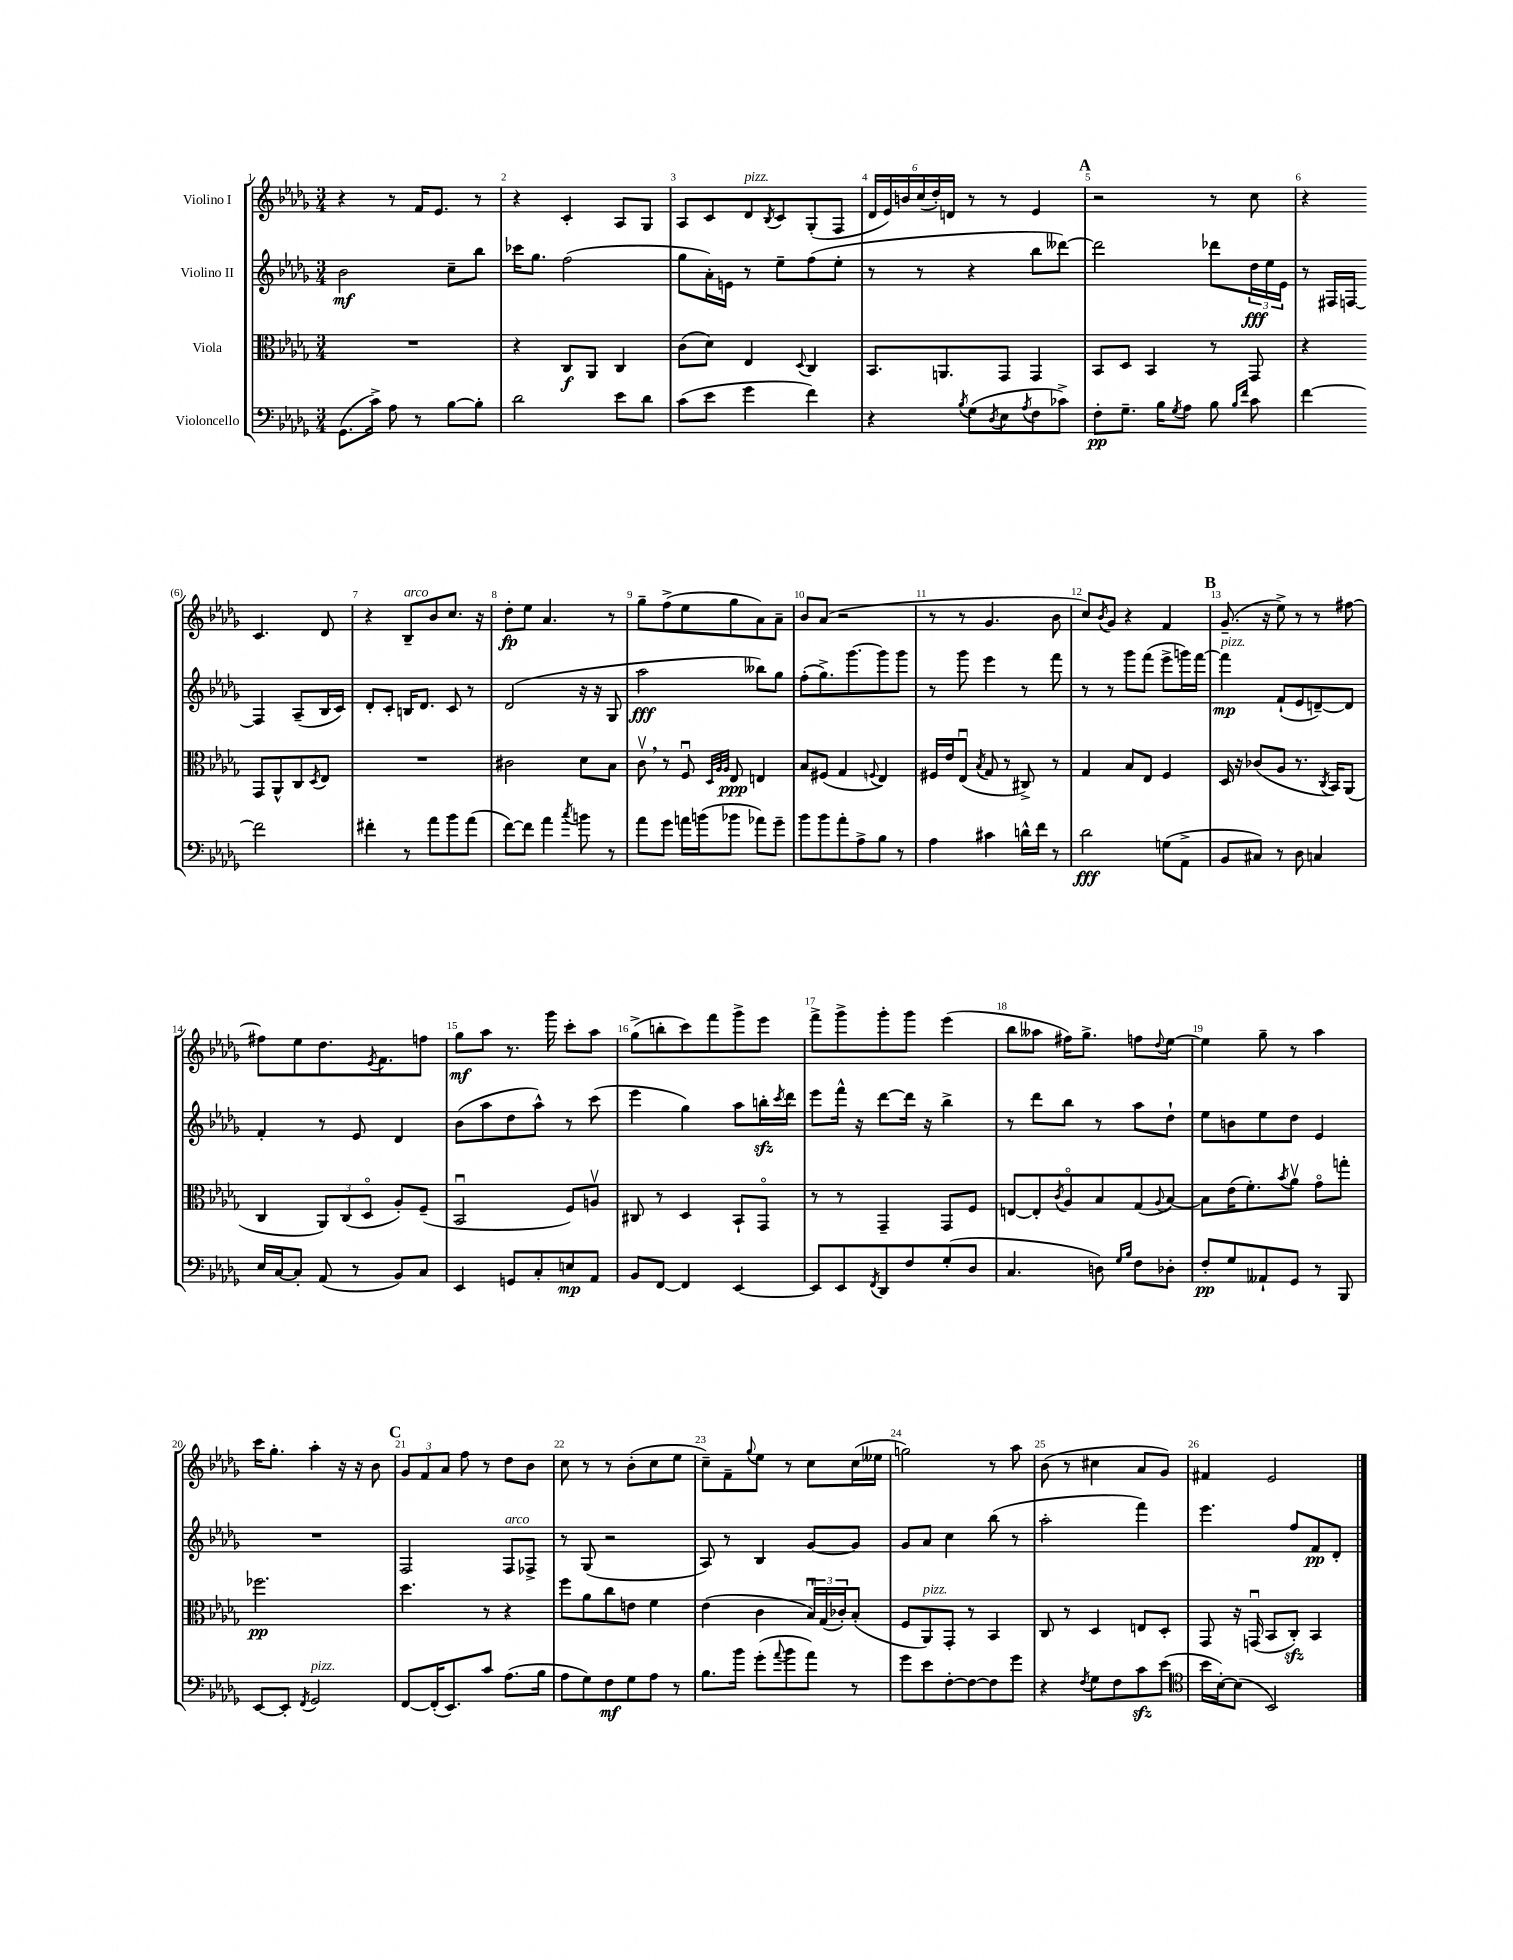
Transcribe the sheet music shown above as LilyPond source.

<<
\new StaffGroup <<
\new Staff = "s0" \with { instrumentName = "Violino I" } {
    \clef treble \key des \major \numericTimeSignature \time 3/4
    r4 r8 f'16 ees'8. r8 |
    r4 c'4-. aes8 ges8 |
    aes8 c'8 des'8^\markup { \italic "pizz." } \acciaccatura { bes8 } c'8 ges8-.( f8 |
    \tuplet 6/4 { des'16 ees'16) b'16 c''16( des''16-.) d'16 } r8 r8 ees'4 |
    \mark \markup { \bold "A" } r2 r8 c''8 |
    r4 c'4. des'8 |
    r4 bes8--^\markup { \italic "arco" } bes'8 c''8. r16 |
    des''8-.\fp ees''8 aes'4. r8 |
    ges''8-- f''8->( ees''8 ges''8 aes'8) aes'8-- |
    bes'8 aes'8( r2 |
    r8 r8 ges'4. bes'8 |
    c''8) \acciaccatura { bes'8 } ges'8 r4 f'4 |
    \mark \markup { \bold "B" } ges'8.--( r16 ees''8->) r8 r8 fis''8~ |
    fis''8 ees''8 des''8. \acciaccatura { ees'8 } f'8. f''8 |
    ges''8\mf aes''8 r8. ges'''16 c'''8-. aes''8 |
    ges''8->( b''8-. c'''8) f'''8 ges'''8-> ees'''8 |
    f'''8-> ges'''8-> ges'''8-. ges'''8 ees'''4( |
    bes''8 aeses''8 fis''16) ges''8.-> f''8 \appoggiatura { des''8 } ees''8~ |
    ees''4 ges''8-- r8 aes''4 |
    c'''16 ges''8.-. aes''4-. r16 r16 bes'8 |
    \mark \markup { \bold "C" } \tuplet 3/2 { ges'8 f'8 aes'8 } f''8 r8 des''8 bes'8 |
    c''8 r8 r8 bes'8-.( c''8 ees''8 |
    c''8--) f'8-- \appoggiatura { ges''8 } ees''8 r8 c''8 c''16( eeses''16 |
    g''2) r8 aes''8 |
    bes'8( r8 cis''4 aes'8 ges'8) |
    fis'4 ees'2 \bar "|." |
}
\new Staff = "s1" \with { instrumentName = "Violino II" } {
    \clef treble \key des \major \numericTimeSignature \time 3/4
    bes'2\mf c''8-- bes''8 |
    ces'''16 ges''8. f''2( |
    ges''8 aes'16-.) e'16 r8 ees''8-- f''8( ees''8-. |
    r8 r8 r4 bes''8 deses'''8~) |
    \mark \markup { \bold "A" } deses'''2 des'''8 \tuplet 3/2 { des''16\fff ees''16 ees'16 } |
    r8 fis16 f16~ f4 aes8--( bes16 c'16) |
    des'8-. c'8-. b16 des'8. c'8 r8 |
    des'2( r16 r16 ges8 |
    aes''2\fff beses''8) ges''8 |
    f''8-.( ges''8.->) ges'''8.~ ges'''8 ges'''8 |
    r8 ges'''8 ees'''4 r8 f'''8 |
    r8 r8 ges'''8 f'''8( ees'''8-> g'''16) f'''16~ |
    \mark \markup { \bold "B" } f'''4\mp^\markup { \italic "pizz." } f'8-!( ees'8 d'8~--) d'8 |
    f'4-. r8 ees'8 des'4 |
    bes'8( aes''8 des''8 aes''8-^) r8 c'''8( |
    ees'''4 ges''4) aes''8 b''16-.\sfz \acciaccatura { c'''8 } des'''16 |
    ees'''8 f'''16-^ r16 des'''8~ des'''16 r16 bes''4-> |
    r8 des'''8 bes''8 r8 aes''8 des''8-! |
    ees''8 b'8 ees''8 des''8 ees'4 |
    R2. |
    \mark \markup { \bold "C" } f2 f8^\markup { \italic "arco" } fes8-> |
    r8 ges8( r2 |
    aes8) r8 bes4 ges'8~ ges'8 |
    ges'8 aes'8 c''4 bes''8( r8 |
    aes''2-. f'''4) |
    ees'''4. f''8 f'8\pp des'8-. \bar "|." |
}
\new Staff = "s2" \with { instrumentName = "Viola" } {
    \clef alto \key des \major \numericTimeSignature \time 3/4
    R2. |
    r4 c8\f aes,8 c4 |
    c'8( des'8) ees4 \appoggiatura { des8 } c4 |
    bes,8. a,8. ges,8 ges,4 |
    \mark \markup { \bold "A" } bes,8 des8 bes,4 r8 ges,8 |
    r4 ges,8 aes,8-^ c8 \acciaccatura { des8 } ees8 |
    R2. |
    cis'2 des'8 bes8 |
    c'8\upbow \breathe r8 f8\downbow \grace { des32 aes32 aes32 } ees8\ppp e4 |
    bes8 fis8( ges4 \appoggiatura { f8 } ees4) |
    fis16 ees'16 ees8\downbow( \acciaccatura { bes8 } ges8 r8 cis8->) r8 |
    ges4 bes8 ees8 f4 |
    \mark \markup { \bold "B" } des16 r16 ces'8( aes8 r8. \acciaccatura { c8 } bes,16) aes,8( |
    c4 \tuplet 3/2 { aes,8) c8( des8\flageolet } aes8-.) f8--( |
    bes,2\downbow f8) a8\upbow |
    cis8 r8 des4 bes,8-! ges,8\flageolet |
    r8 r8 ges,4-- ges,8 f8 |
    e8~ e8-. \acciaccatura { c'8 } aes8\flageolet bes8 ges8( \appoggiatura { aes8 } bes8~) |
    bes8 ees'16( f'8.-.) \acciaccatura { bes'8 } aes'8\upbow ges'8\flageolet g''8-. |
    fes''2.\pp |
    \mark \markup { \bold "C" } des''4. r8 r4 |
    f''8 aes'8 c''8 e'8 f'4 |
    ees'4( c'4 \tuplet 3/2 { bes16\downbow) ges16( ces'16-.) } bes8-.( |
    f8 aes,8^\markup { \italic "pizz." }) ges,8-. r8 bes,4 |
    c8 r8 des4 e8 des8-. |
    ges,8 r16 g,16\downbow( bes,8 c8-.\sfz) bes,4 \bar "|." |
}
\new Staff = "s3" \with { instrumentName = "Violoncello" } {
    \clef bass \key des \major \numericTimeSignature \time 3/4
    ges,8.( c'16->) aes8 r8 bes8~ bes8-. |
    des'2 ees'8 des'8 |
    c'8( ees'8 ges'4 f'4) |
    r4 \acciaccatura { bes8 } ges8( \acciaccatura { des8 } ees8 \acciaccatura { aes8 } f8 ces'8->) |
    \mark \markup { \bold "A" } f8-.\pp ges8.-- bes16 \acciaccatura { ges8 } aes8 bes8 \grace { bes16 f'16 } c'8 |
    f'4~ f'2 |
    fis'4-. r8 aes'8 bes'8 aes'8( |
    f'8~) f'8 aes'4 \acciaccatura { c''8 } b'8 r8 |
    aes'8 ges'8 a'16 b'16( bes'8 aes'8) ges'8-- |
    bes'8 bes'8 aes'8-. aes8-> bes8 r8 |
    aes4 cis'4 d'16-^ f'16 r8 |
    des'2\fff g8( aes,8-> |
    \mark \markup { \bold "B" } bes,8 cis8) r8 des8 c4 |
    ees16 c16~ c8-. aes,8( r8 bes,8) c8 |
    ees,4 g,8 c8-. e8\mp aes,8 |
    bes,8 f,8~ f,4 ees,4~ |
    ees,8 ees,8 \acciaccatura { f,8 } des,8 f8 ges8-.( des8 |
    c4. d8) \grace { ges16 bes16 } f8 des8-. |
    f8-.\pp ges8 aeses,8-! ges,8 r8 bes,,8 |
    ees,8~ ees,8-. \acciaccatura { f,8 } ges,2^\markup { \italic "pizz." } |
    \mark \markup { \bold "C" } f,8~ f,16-.( ees,8.) c'8 aes8.( bes16 |
    aes8 ges8) f8\mf ges8 aes8 r8 |
    bes8. bes'16 ges'8-.( \appoggiatura { aes'8 } bes'8 aes'8) r8 |
    ges'8 ees'8 f8~-. f8~ f8 ges'8 |
    r4 \acciaccatura { f8 } ges8 f8 c'8\sfz ees'8( |
    \clef tenor bes'16 bes16~-.) bes8( bes,2) \bar "|." |
}
>>
>>
\layout { \context { \Score \override BarNumber.break-visibility = ##(#f #t #t) barNumberVisibility = #all-bar-numbers-visible } }
